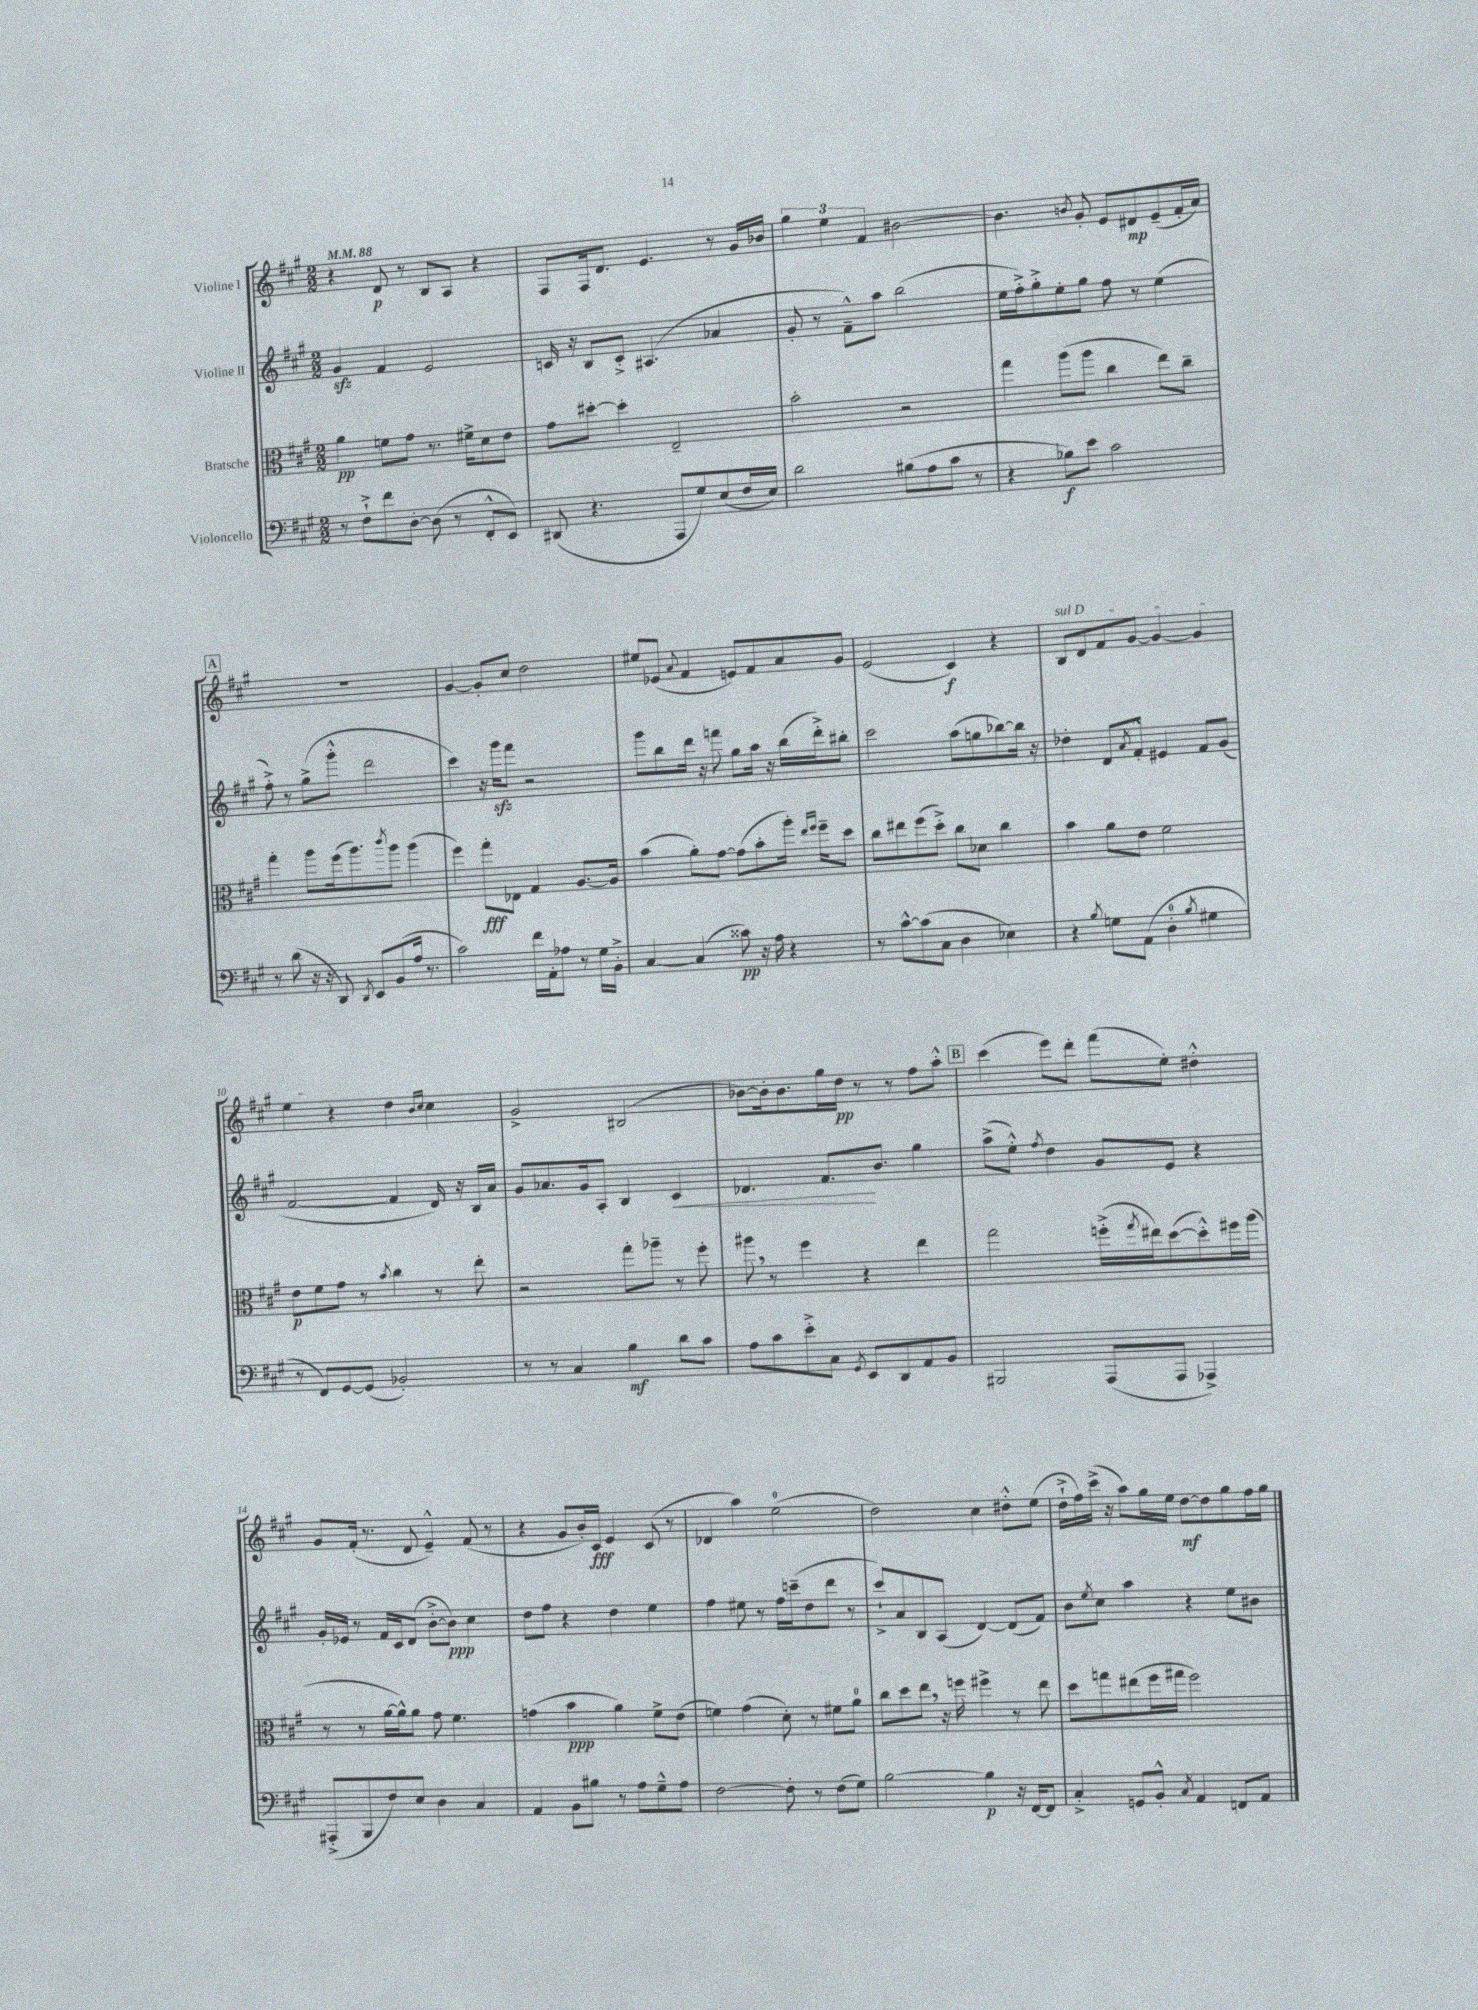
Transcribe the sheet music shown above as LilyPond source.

<<
\new StaffGroup <<
\new Staff = "s0" \with { instrumentName = "Violine I" } {
    \clef treble \key a \major \numericTimeSignature \time 2/2 \tempo 4 = 88
    r4 d'8\p r8 b8 a8 r4 |
    fis8 fis16 d'8. e'4. r8 gis'16 bes'16 |
    \tuplet 3/2 { gis''4 e''4 fis'4 } bis'2~ |
    bis'4. \acciaccatura { b'8 } gis'8-. e'8 dis'8\mp e'8--( fis'16-. a'16) |
    \mark \markup { \box "A" } R1 |
    gis'4~ gis'8-. cis''8 d''2 |
    eis''8 ees'8( \appoggiatura { a'8 } fis'4 e'8) fis'8 a'8 gis'8 |
    e'2( cis'4\f) r4 |
    \once \override TextSpanner.bound-details.left.text = \markup { \italic "sul D" } b8\startTextSpan d'8 fis'8 gis'8~ gis'4~ gis'4 |
    e''4\stopTextSpan r4 d''4 \grace { b'16 cis''16 } cis''4 |
    gis'2-> bis2( |
    bes'8~) bes'16-. bes'8. gis''16 d''16\pp r8 r8 fis''8 a''8-.-^ |
    \mark \markup { \box "B" } cis'''4( e'''8) d'''8-. fis'''8( e''8-.) dis''4-.-^ |
    gis'8 fis'16-.( r8. d'8 e'4---^) fis'8( r8 |
    r4 gis'8 b'16-.) cis'16\fff e'4 cis'8( r8 |
    des'4 a''4) e''2-0( |
    d''2) cis''4 dis''8-.-^ e''8( |
    d''16-!-> fis''16) cis'''16->( r16 a''8) gis''16 e''16 d''8~\mf d''8 gis''8 fis''16 gis''16 \bar "|." |
}
\new Staff = "s1" \with { instrumentName = "Violine II" } {
    \clef treble \key a \major \numericTimeSignature \time 2/2
    gis'4\sfz fis'4 e'2 |
    c'16 r16 b8 c'8-.-> ais4.( aes'4 |
    gis'8-. r8 fis'8---^) a''8 b''2( |
    e''16 fis''16-.->) gis''8-.-> e''8-. gis''8 fis''8 r8 e''4( |
    \mark \markup { \box "A" } fis''8-.->) r8 gis''8->( gis'''8-.-^ d'''2 |
    cis'''4) r16 gis'''16\sfz fis'''8 r2 |
    gis'''8 b''8 d'''16 r16 f'''8 gis''8 a''16 r16 b''16( d'''16-.->) bis''8-. |
    cis'''2 a''8( g''8 bes''8~) bes''16 r16 |
    des''4-. d'8 \acciaccatura { a'8 } fis'8-.-^ eis'4 fis'8 gis'8( |
    fis'2~ fis'4 d'16) r16 b16 a'16 |
    gis'8 aes'8. gis'16 a8-. b4 cis'4\< |
    des'4. fis'8.\! b'8. gis''4 |
    \mark \markup { \box "B" } a''8->( e''8-.-^) \acciaccatura { fis''8 } d''4 gis'8 e'8 r4 |
    gis'16-. ees'16 r8 fis'16 cis'16 d'8( b'8~-.-> b'8\ppp) cis''4 |
    d''8 fis''8 r4 d''4 e''4 |
    fis''4 eis''8 r8 fis''16 c'''16--( d''8 d'''8 r8 |
    cis'''8-!->) a'8 b8 a8( d'4~) d'8( fis'8) |
    b'8 \acciaccatura { e''8 } cis''8 a''4 r4 e''8 bis'8 \bar "|." |
}
\new Staff = "s2" \with { instrumentName = "Bratsche" } {
    \clef alto \key a \major \numericTimeSignature \time 2/2
    a'4\pp f'8 gis'8 r8. fis'16-> d'8 e'8 |
    gis'8 dis''8~-. dis''4-. e2-- |
    b'2-. r2 |
    gis''4 a''8( a''8 cis''4 e''8) cis''8-- |
    \mark \markup { \box "A" } gis''4-. a''8 fis''16( a''8.) \acciaccatura { cis'''8 } a''8 a''4( |
    fis''4) gis''8-.\fff ees8 gis4 a8.~ a16 |
    b'4( a'8-.) gis'8~ gis'8( b'8-. a''16-.) \grace { e''16 fis''16 } fis''16-- d''8 |
    cis''8 eis''8 fis''8( d''8-.->) cis''8 des'8 cis''4 |
    b'4 a'8 e'8 fis'2 |
    e'8\p fis'8 gis'8 r8 \acciaccatura { b'8 } cis''4 r8 e''8-. |
    r2 gis''8-. aes''8-- r8 fis''8-. |
    ais''8 \breathe r8 fis''4 r4 e''4 |
    \mark \markup { \box "B" } gis''2 f''16-.->( \acciaccatura { gis''8 } eis''16) d''8~( d''8-.-^) fis''16 a''16( |
    r8 r8 a'16~ a'16-^) a'8 gis'8 fis'4. |
    g'4( b'4\ppp a'4) fis'8-> e'8( |
    f'4) gis'4( d'8-.) r8 fis'8 a'8-0 |
    cis''8 d''8 e''8 \breathe r16 f''16 fis''4-> r8 e''8 |
    d''8 g''8 eis''8( fis''16 gis''16 fis''2) \bar "|." |
}
\new Staff = "s3" \with { instrumentName = "Violoncello" } {
    \clef bass \key a \major \numericTimeSignature \time 2/2
    r8 fis8-!-> fis'8 d8~-. d8( r8 fis,8-.-^ e,8) |
    dis,8( r4. a,,8 gis8) e8( fis16 e16) |
    d'2 bis8( a8 cis'8 r8 |
    r4 bes8\f) e'8 cis'2 |
    \mark \markup { \box "A" } r8 d'8( r16 r16 d,8) \acciaccatura { d,8 } e,8 b,8( a16 r8. |
    cis'2) fis'16 a,16-. aes8 r8 gis16 b,16-.-> |
    cis4~ cis4( cisis'8\pp) r16 a16 r4 |
    r8 cis'8~-^ cis'8( cis8 d4 ees4) |
    r4 \acciaccatura { b8 } g8 a,8( d4-0-. \acciaccatura { b8 } gis4 |
    r8 fis,8) gis,8~ gis,8( bes,2-.) |
    r8 r8 cis4 b4\mf d'8 cis'8 |
    a8 cis'8 e'8-.-> cis8 \acciaccatura { gis,8 } e,8 d,8 a,8 b,8 |
    \mark \markup { \box "B" } bis,,2 a,,8( a,,8 aes,,4->) |
    ais,,8-.->( b,,8 fis8) e8 d4 cis4 |
    a,4 b,8 bis8 r8 a8 gis8---^ a8 |
    fis2~ fis8-. r8 fis8( gis8) |
    b2~ b4\p r16 fis,16~ fis,8 |
    cis4-.-> g,8 b,8-.-^ \acciaccatura { cis8 } a,4 f,8 a,8 \bar "|." |
}
>>
>>
